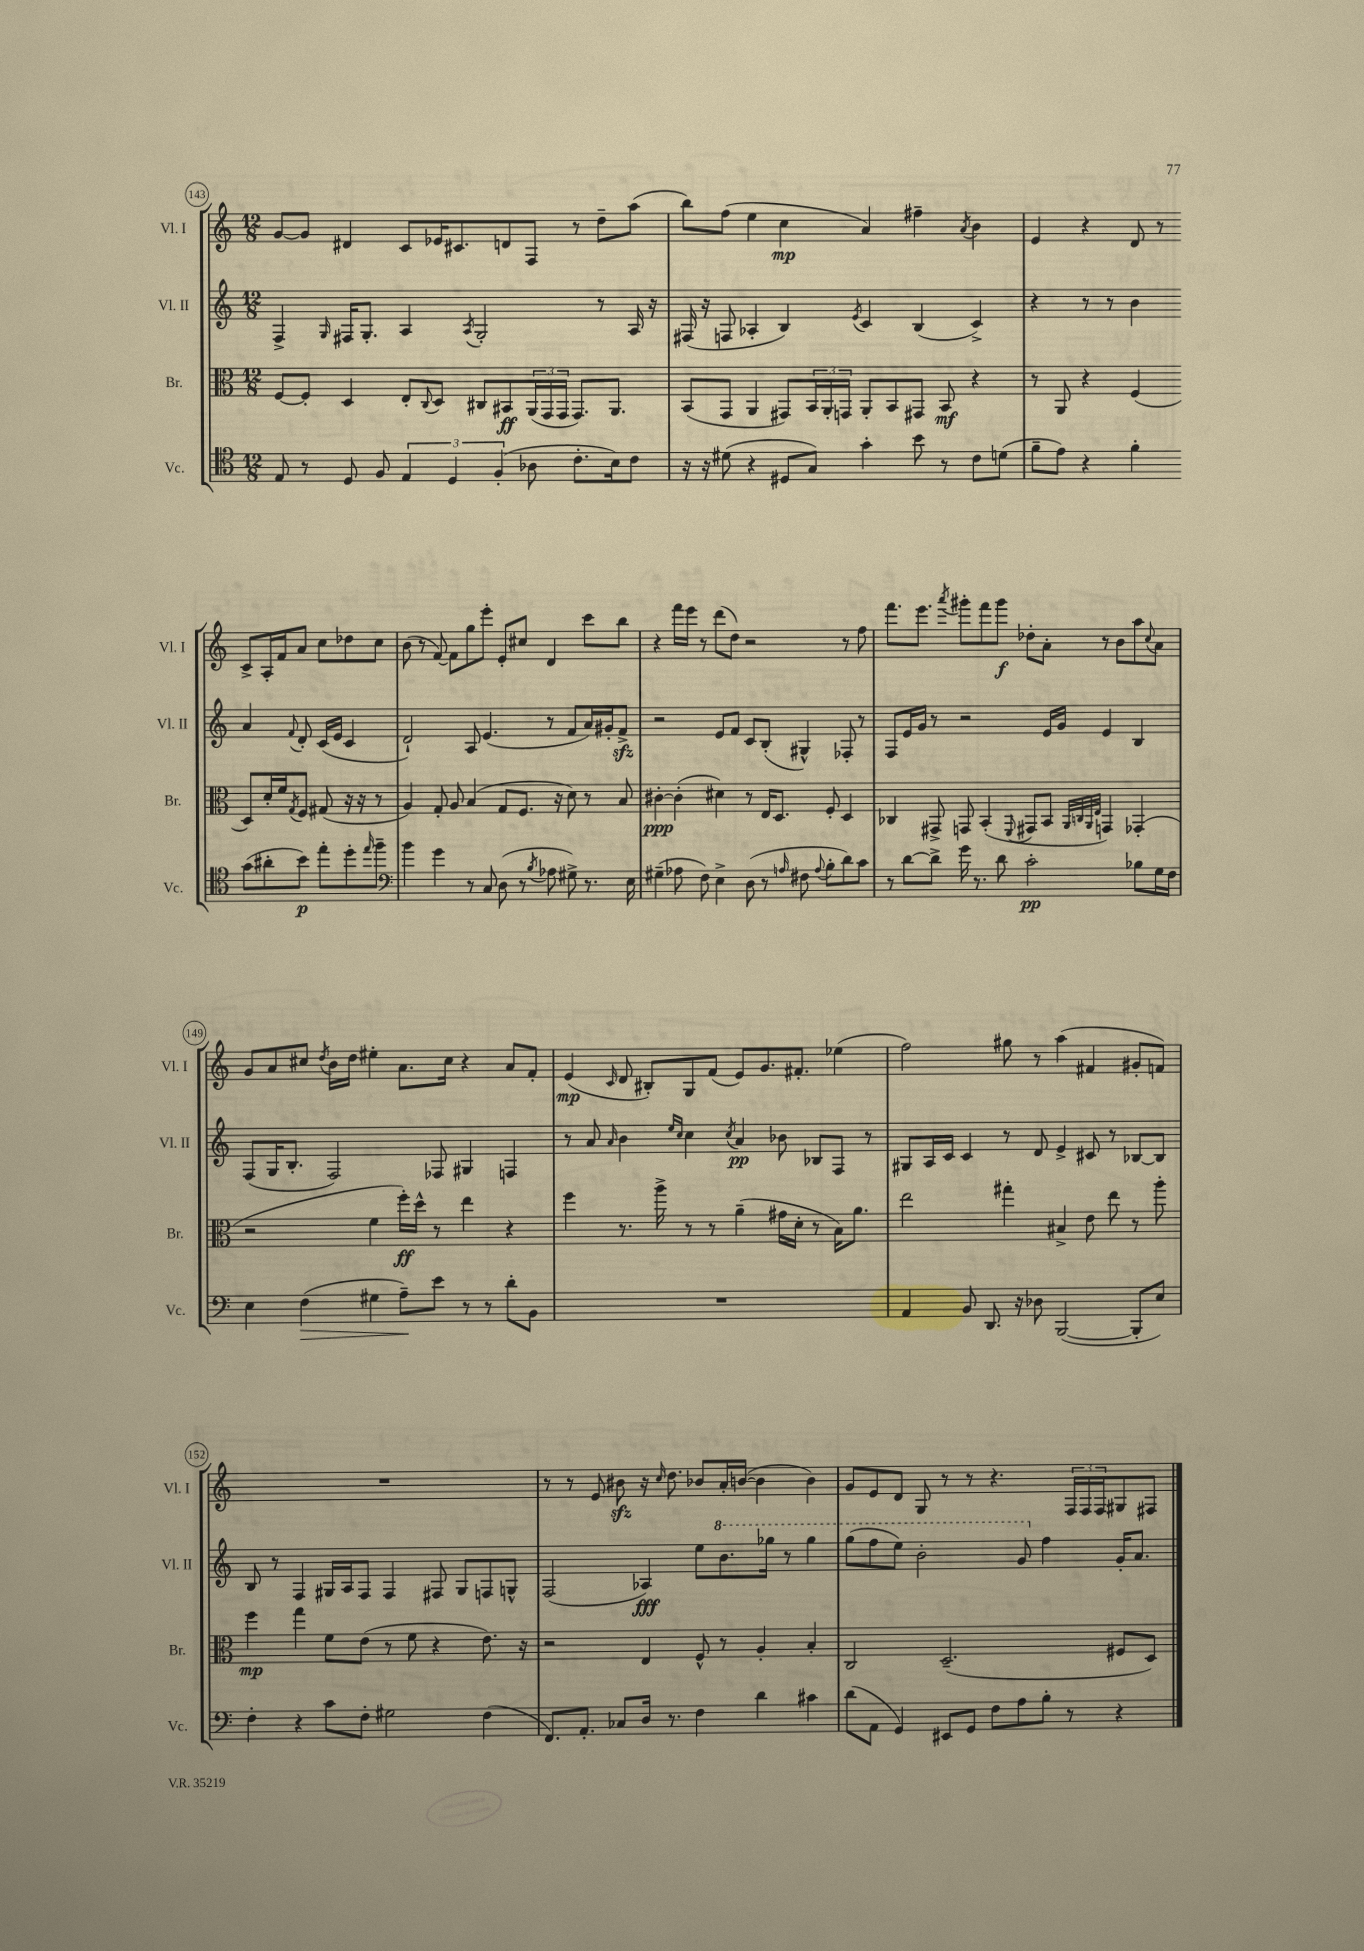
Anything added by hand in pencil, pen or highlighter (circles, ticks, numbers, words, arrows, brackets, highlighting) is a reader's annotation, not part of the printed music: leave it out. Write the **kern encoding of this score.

**kern	**dynam	**kern	**dynam	**kern	**dynam	**kern	**dynam
*part4	*part4	*part3	*part3	*part2	*part2	*part1	*part1
*staff4	*staff4	*staff3	*staff3	*staff2	*staff2	*staff1	*staff1
*I"Vc.	*	*I"Br.	*	*I"Vl. II	*	*I"Vl. I	*
*I'Vc.	*	*I'Br.	*	*I'Vl. II	*	*I'Vl. I	*
*clefC4	*	*clefC3	*	*clefG2	*	*clefG2	*
*k[]	*	*k[]	*	*k[]	*	*k[]	*
*M12/8	*	*M12/8	*	*M12/8	*	*M12/8	*
=143	=143	=143	=143	=143	=143	=143	=143
8E/	.	[8F/L	.	4F^/	.	[8g/L	.
8r	.	8F'/J]	.	.	.	8g/J]	.
.	.	.	.	16qqG/	.	.	.
8D/	.	4D/	.	16F#X/KL	.	4d#X/	.
.	.	.	.	8.G'/J	.	.	.
8F/	.	.	.	.	.	.	.
6E/	.	8E'/L	.	4A/	.	8c/L	.
.	.	8qqC/	.	.	.	.	.
.	.	8D/J	.	.	.	16e-X/K	.
6D/	.	.	.	.	.	.	.
.	.	.	.	.	.	8.c#X/	.
.	.	.	.	8qA/	.	.	.
.	.	8C#X/L	.	2G'/	.	.	.
(6F'/	.	.	.	.	.	.	.
.	.	8BB#X/	ff	.	.	8dn/	.
8A-X\	.	(24AA/L	.	.	.	8F/J	.
.	.	24GG/	.	.	.	.	.
.	.	24GG/JJ	.	.	.	.	.
8.c'\L	.	8.GG/L)	.	.	.	8r	.
.	.	.	.	8r	.	8dd~\L	.
16B\k)	.	8.AA/J	.	.	.	.	.
8c\J	.	.	.	16A/	.	(8aa\J	.
.	.	.	.	16r	.	.	.
=144	=144	=144	=144	=144	=144	=144	=144
16r	.	(8BB/L	.	(16F#X/	.	8bb\L)	.
16r	.	.	.	16r	.	.	.
(8d#X\	.	8GG/J	.	8Fn/	.	(8ff\J	.
4r	.	4AA/	.	4A-X'/	.	4ee\	.
8D#X/L	.	8GG#X/L)	.	4B/)	.	4cc\	mp
8G/J)	.	24BB/L	.	.	.	.	.
.	.	24AA'/	.	.	.	.	.
.	.	24GGn/JJ	.	.	.	.	.
.	.	.	.	8qe/	.	.	.
4g'\	.	8AA'/L	.	4c/	.	4a/)	.
.	.	8BB/	.	.	.	.	.
8b\	.	8GG#X/J	.	(4B/	.	4ff#X~\	.
8r	.	8BB/	mf	.	.	.	.
.	.	.	.	.	.	8qa/	.
8c\L	.	4r	.	4c^/)	.	4b\	.
(8dn\J	.	.	.	.	.	.	.
=145	=145	=145	=145	=145	=145	=145	=145
8f~\L	.	8r	.	4r	.	4e/	.
8e\J)	.	8AA/	.	.	.	.	.
4r	.	4r	.	8r	.	4r	.
.	.	.	.	8r	.	.	.
4f'\	.	(4F/	.	4b\	.	8d/	.
.	.	.	.	.	.	8r	.
(8g\L	.	8D/L)	.	4a/	.	8c^/L	.
8a#X'\	.	16d'/L	.	.	.	16A'/L	.
.	.	16f/J	.	.	.	16f/J	.
.	.	8qG/	.	8qqf/	.	.	.
8b\J)	p	8F/J	.	8d'/	.	8a/J	.
8ee'\L	.	(8G#X/	.	(16c/LL	.	8cc\L	.
.	.	.	.	16e/JJ	.	.	.
8dd'\	.	16r	.	4c/	.	8dd-X\	.
.	.	16r	.	.	.	.	.
16qqee/	.	.	.	.	.	.	.
8ff~\J	.	8r	.	.	.	8cc\J	.
!!LO:LB:g=z
=146	=146	=146	=146	=146	=146	=146	=146
*clefF4	*	*	*	*	*	*	*
4b\	.	4A/)	.	2d`/)	.	(8b\	.
.	.	.	.	.	.	8r	.
4g\	.	8G'/	.	.	.	[8f/)	.
.	.	8A/	.	.	.	8f\L]	.
8r	.	(4B/	.	8A/	.	8gg\	.
8C/	.	.	.	(4.e/	.	8eee'\J	.
(8D\	.	8G/L	.	.	.	8e'/L	.
8r	.	8.F/J	.	.	.	8cc#X/J	.
8qB/	.	.	.	.	.	.	.
8A-X\	.	.	.	8r	.	4d/	.
.	.	16r	.	.	.	.	.
8G#X^\)	.	8d\)	.	8f/L	.	.	.
8.r	.	8r	.	16a/L)	.	8ccc\L	.
.	.	.	.	16g#X'/J	.	.	.
.	.	8B/	.	8fzz^/J	.	8bb\J	.
16E\	.	.	.	.	.	.	.
=147	=147	=147	=147	=147	=147	=147	=147
(4G#X~\	.	[4c#X'\	ppp	2r	.	4r	.
8A-X\	.	(4c#'\]	.	.	.	16fff\LL	.
.	.	.	.	.	.	16eee\JJ	.
8F\)	.	.	.	.	.	8r	.
4E^\	.	4d#X\)	.	8e/L	.	(8ddd\L	.
.	.	.	.	8f/J	.	8dd\J)	.
(8D\	.	8r	.	8c/L	.	2r	.
8r	.	16E/KL	.	(8B'/J	.	.	.
.	.	8.D/J	.	.	.	.	.
16qqAn/	.	.	.	.	.	.	.
8F#X\	.	.	.	4G#X^^/)	.	.	.
8qqA/	.	.	.	.	.	.	.
8B'\L	.	8F'/	.	.	.	.	.
8d\)	.	4D/	.	8F-X'/	.	8r	.
8c\J	.	.	.	8r	.	8ff\	.
=148	=148	=148	=148	=148	=148	=148	=148
8r	.	4C-X/	.	8F/L	.	8.fff\L	.
[8d\L	.	.	.	16e/L	.	.	.
.	.	.	.	16g/JJ	.	8.eee\J	.
8d^\J]	.	8GG#X^/	.	8r	.	.	.
.	.	.	.	.	.	8qaaa/	.
16g\	.	8GGn/	.	2r	.	8ggg#X'\L	.
8.r	.	.	.	.	.	.	.
.	.	(4BB'/	.	.	.	8fff\	.
8d\	.	.	.	.	.	8ggg#\J	f
.	.	8qqFF/	.	.	.	.	.
2c'\	pp	8GG#X/L	.	.	.	8dd-X'\L	.
.	.	8BB/J	.	16e/LL	.	8a'\J	.
.	.	.	.	16g/JJ	.	.	.
.	.	32qqAA/LLL	.	.	.	.	.
.	.	32qqCn/	.	.	.	.	.
.	.	32qqAA/	.	.	.	.	.
.	.	32qqE/JJJ	.	.	.	.	.
.	.	4GGn/)	.	4e/	.	8r	.
.	.	.	.	.	.	8b\L	.
8B-X\L	.	(4GG-X'/	.	4B/	.	8aa\	.
.	.	.	.	.	.	8qqcc/	.
16G\L	.	.	.	.	.	8a\J	.
16F\JJ	.	.	.	.	.	.	.
!!LO:LB:g=z
=149	=149	=149	=149	=149	=149	=149	=149
4E\	.	2r	.	(8F/L	.	8g/L	.
.	.	.	.	16G/K	.	8a/	.
.	.	.	.	8.B'/J	.	.	.
!	!LO:HP:b	!	!	!	!	!	!
(4F\	>	.	.	.	.	8cc#X/J	.
.	.	.	.	.	.	8qdd/	.
.	.	.	.	2F/)	.	16b\LL	.
.	.	.	.	.	.	16dd\JJ	.
4G#X\	.	4f\	.	.	.	4ee#X'\	.
8A~\L)	.	16ff'\LL)	ff	.	.	8.a\L	.
.	.	16dd^^\JJ	.	.	.	.	.
8e\J	]	8r	.	8F-X/	.	.	.
.	.	.	.	.	.	16cc#\Jk	.
8r	.	4ee\	.	4G#X/	.	4r	.
8r	.	.	.	.	.	.	.
8d'\L	.	4r	.	4Fn/	.	8a/L	.
8BB\J	.	.	.	.	.	8f'/J	.
=150	=150	=150	=150	=150	=150	=150	=150
1.r	.	4ff\	.	8r	.	(4e/	mp
.	.	.	.	8a/	.	.	.
.	.	.	.	16qqa/	.	16qqc/	.
.	.	8.r	.	4b\	.	8d/	.
.	.	.	.	.	.	8B#X'/L)	.
.	.	16aa^\	.	.	.	.	.
.	.	.	.	16qqee/LL	.	.	.
.	.	.	.	16qqcc/JJ	.	.	.
.	.	8r	.	4cc\	.	8G/	.
.	.	8r	.	.	.	(8f/J	.
.	.	.	.	8qcc/	.	.	.
.	.	(4a~\	.	4a/	pp	8e/L)	.
.	.	.	.	.	.	8.g/	.
.	.	16g#X\LL	.	8b-X\	.	.	.
.	.	16d'\JJ	.	.	.	8.f#X'/J	.
.	.	8r	.	8B-X/L	.	.	.
.	.	16B\KL)	.	8F/J	.	(4ee-X\	.
.	.	8.a\J	.	.	.	.	.
.	.	.	.	8r	.	.	.
=151	=151	=151	=151	=151	=151	=151	=151
4AA/	.	2ee\	.	8G#X/L	.	2ff\)	.
.	.	.	.	16A/L	.	.	.
.	.	.	.	16c/JJ	.	.	.
8BB/	.	.	.	4c/	.	.	.
8.DD/	.	.	.	.	.	.	.
.	.	4gg#X'\	.	8r	.	8gg#X\	.
16r	.	.	.	.	.	.	.
8D-X\	.	.	.	8d/	.	8r	.
([2BBB/	.	4B#X^/	.	4e^/	.	(4aa\	.
.	.	8e\	.	8c#X/	.	4f#X/	.
.	.	8ee\	.	8r	.	.	.
8BBB'/L]	.	8r	.	[8B-X/L	.	8g#X'/L	.
8E/J)	.	8aa'\	.	8B-/J]	.	8fn/J)	.
!!LO:LB:g=z
=152	=152	=152	=152	=152	=152	=152	=152
4F'\	.	4ff\	mp	8B/	.	1.r	.
.	.	.	.	8r	.	.	.
4r	.	4gg\	.	4F/	.	.	.
8c\L	.	8f\L	.	16G#X/LL	.	.	.
.	.	.	.	16A/J	.	.	.
8F'\J	.	(8e\J	.	8F/J	.	.	.
2G#X\	.	8r	.	4F/	.	.	.
.	.	8f\	.	.	.	.	.
.	.	4r	.	8F#X/	.	.	.
.	.	.	.	8G#/L	.	.	.
(4F\	.	8.e\)	.	8Fn/	.	.	.
.	.	.	.	8Gn^^/J	.	.	.
.	.	16r	.	.	.	.	.
=153	=153	=153	=153	=153	=153	=153	=153
8.FF/L)	.	2r	.	(2F/	.	8r	.
.	.	.	.	.	.	8r	.
8.AA'/J	.	.	.	.	.	.	.
.	.	.	.	.	.	8e/	.
8C-X/L	.	.	.	.	.	8b#Xzz\	.
16D/Jk	.	4E/	.	4A-X/)	fff	16r	.
.	.	.	.	.	.	16qqcc/	.
8.r	.	.	.	.	.	8.dd\	.
4F\	.	8F^^/	.	8ee\L	.	8b-X/L	.
*	*	*	*	*8va	*	*	*
.	.	8r	.	8.bb\	.	16a'/L	.
.	.	.	.	.	.	([16bn/JJ	.
4d\	.	4A'/	.	.	.	4b\]	.
.	.	.	.	16ggg-X\Jk	.	.	.
.	.	.	.	8r	.	.	.
4c#X\	.	4B'/	.	4ggg-\	.	4b\)	.
=154	=154	=154	=154	=154	=154	=154	=154
(8d\L	.	2C/	.	(8ggg\L	.	8g/L	.
8AA\J	.	.	.	8fff\	.	8e/	.
4GG/)	.	.	.	8eee\J)	.	8d/J	.
.	.	.	.	2bb'\	.	8G/	.
8EE#X/L	.	(2.D~/	.	.	.	8r	.
8GG/J	.	.	.	.	.	8r	.
8F\L	.	.	.	.	.	4.r	.
8A\	.	.	.	8gg/	.	.	.
*	*	*	*	*X8va	*	*	*
8B'\J	.	.	.	4ff\	.	.	.
8r	.	.	.	.	.	24F/LL	.
.	.	.	.	.	.	24F/	.
.	.	.	.	.	.	24F/J	.
4r	.	8F#X/L	.	16g'/KL	.	8G#X/	.
.	.	.	.	8.a/J	.	.	.
.	.	8D/J)	.	.	.	8F#X/J	.
==	==	==	==	==	==	==	==
*-	*-	*-	*-	*-	*-	*-	*-
